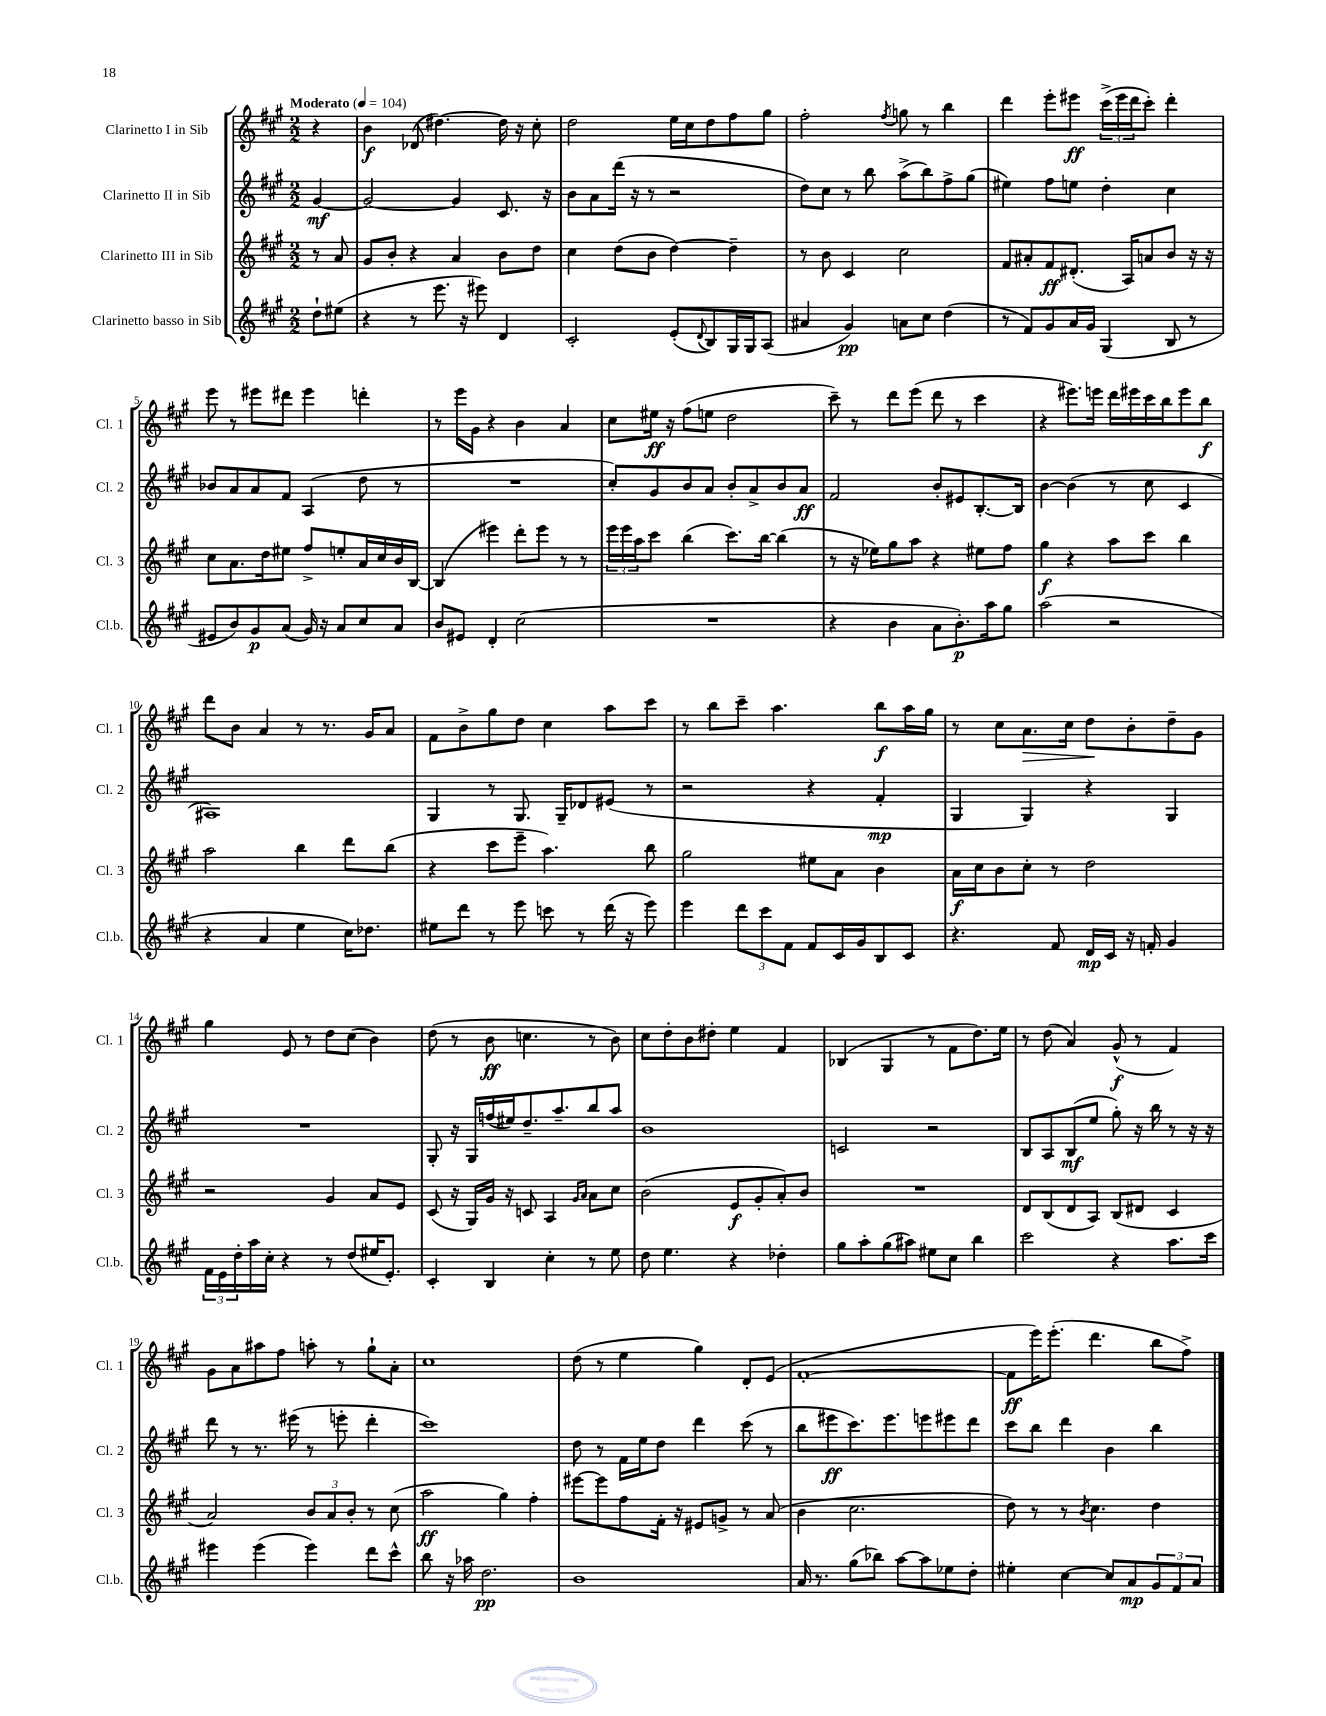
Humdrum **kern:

**kern	**dynam	**kern	**dynam	**kern	**dynam	**kern	**dynam
*part4	*part4	*part3	*part3	*part2	*part2	*part1	*part1
*staff4	*staff4	*staff3	*staff3	*staff2	*staff2	*staff1	*staff1
*I"Clarinetto basso in Sib	*	*I"Clarinetto III in Sib	*	*I"Clarinetto II in Sib	*	*I"Clarinetto I in Sib	*
*I'Cl.b.	*	*I'Cl. 3	*	*I'Cl. 2	*	*I'Cl. 1	*
*clefG2	*	*clefG2	*	*clefG2	*	*clefG2	*
*k[f#c#g#]	*	*k[f#c#g#]	*	*k[f#c#g#]	*	*k[f#c#g#]	*
*M2/2	*	*M2/2	*	*M2/2	*	*M2/2	*
*MM104	*	*MM104	*	*MM104	*	*MM104	*
=	=	=	=	=	=	=	=
!	!	!	!	!	!	!LO:TX:a:B:t=Moderato	!
8dd`\L	.	8r	.	[4g#/	mf	4r	.
(8ee#X\J	.	8a/	.	.	.	.	.
=1	=1	=1	=1	=1	=1	=1	=1
4r	.	8g#/L	.	2g#/_	.	4b\	f
.	.	8b'/J	.	.	.	.	.
8r	.	4r	.	.	.	(8d-X/	.
8.eee\	.	.	.	.	.	[4.dd#X\)	.
.	.	4a/	.	4g#/]	.	.	.
16r	.	.	.	.	.	.	.
8eee#X\)	.	.	.	.	.	.	.
4d/	.	8b\L	.	8.c#/	.	16dd#\]	.
.	.	.	.	.	.	16r	.
.	.	8dd\J	.	.	.	8cc#'\	.
.	.	.	.	16r	.	.	.
=2	=2	=2	=2	=2	=2	=2	=2
2c#'/	.	4cc#\	.	8b\L	.	2dd\	.
.	.	.	.	8a\	.	.	.
.	.	(8dd\L	.	(16ddd\Jk	.	.	.
.	.	.	.	16r	.	.	.
.	.	8b\J	.	8r	.	.	.
(8e'/L	.	[4dd\)	.	2r	.	16ee\LL	.
.	.	.	.	.	.	16cc#\J	.
8qqd/	.	.	.	.	.	.	.
8B/)	.	.	.	.	.	8dd\	.
16G#/L	.	4dd~\]	.	.	.	8ff#\	.
16G#/J	.	.	.	.	.	.	.
(8A/J	.	.	.	.	.	8gg#\J	.
=3	=3	=3	=3	=3	=3	=3	=3
4a#X/	.	8r	.	8dd\L)	.	2ff#'\	.
.	.	8b\	.	8cc#\J	.	.	.
4g#/)	pp	4c#/	.	8r	.	.	.
.	.	.	.	8bb\	.	.	.
.	.	.	.	.	.	8qff#/	.
8an\L	.	2cc#\	.	(8aa^\L	.	8ggn\	.
8cc#\J	.	.	.	8bb\)	.	8r	.
(4dd\	.	.	.	8ff#^\	.	4bb\	.
.	.	.	.	(8gg#\J	.	.	.
=4	=4	=4	=4	=4	=4	=4	=4
8r	.	8f#/L	.	4ee#X\)	.	4ddd\	.
8f#/L)	.	8a#X'/	.	.	.	.	.
8g#/	.	8f#/	ff	8ff#\L	.	8eee'\L	.
16a/L	.	(8.d#X'/J	.	8een\J	.	8eee#X\J	ff
16g#/JJ	.	.	.	.	.	.	.
(4G#/	.	.	.	4dd'\	.	(24ccc#^\LL	.
.	.	.	.	.	.	24eee#\	.
.	.	16A/KL)	.	.	.	.	.
.	.	.	.	.	.	24ddd\J	.
.	.	8an/	.	.	.	8ccc#'\J)	.
8B/	.	8b/J	.	4cc#\	.	4ddd'\	.
8r	.	16r	.	.	.	.	.
.	.	16r	.	.	.	.	.
!!LO:LB:g=z
=5	=5	=5	=5	=5	=5	=5	=5
8e#X/L	.	8cc#\L	.	8b-X/L	.	8eee\	.
8b/)	.	8.a\	.	8a/	.	8r	.
8g#/	p	.	.	8a/	.	8eee#X\L	.
.	.	16dd\k	.	.	.	.	.
(8a/J	.	8ee#X\J	.	8f#/J	.	8ddd#X\J	.
16g#/)	.	8ff#^/L	.	(4A/	.	4eee#\	.
16r	.	.	.	.	.	.	.
8a/L	.	8een'/	.	.	.	.	.
8cc#/	.	16a/L	.	8dd\	.	4dddn'\	.
.	.	16cc#/	.	.	.	.	.
8a/J	.	16b/	.	8r	.	.	.
.	.	[16B/JJ	.	.	.	.	.
=6	=6	=6	=6	=6	=6	=6	=6
8b/L	.	(4B/]	.	1r	.	8r	.
8e#X/J	.	.	.	.	.	16eee\LL	.
.	.	.	.	.	.	16g#\JJ	.
4d'/	.	4eee#X\)	.	.	.	4r	.
(2cc#\	.	8ddd'\L	.	.	.	4b\	.
.	.	8eee#\J	.	.	.	.	.
.	.	8r	.	.	.	4a/	.
.	.	8r	.	.	.	.	.
=7	=7	=7	=7	=7	=7	=7	=7
1r	.	24eee\LL	.	8cc#'/L)	.	8cc#\L	.
.	.	24eee\	.	.	.	.	.
.	.	24aa\J	.	.	.	.	.
.	.	8ccc#\J	.	8g#/	.	16ee#X\Jk	ff
.	.	.	.	.	.	16r	.
.	.	(4bb\	.	8b/	.	(8ff#\L	.
.	.	.	.	8a/J	.	8een\J	.
.	.	8.ccc#\L)	.	8b'/L	.	2dd\	.
.	.	.	.	8a^/	.	.	.
.	.	[16bb\Jk	.	.	.	.	.
.	.	(4bb\]	.	8b/	.	.	.
.	.	.	.	8a/J	ff	.	.
=8	=8	=8	=8	=8	=8	=8	=8
4r	.	8r	.	2f#/	.	8ccc#~\)	.
.	.	16r	.	.	.	8r	.
.	.	16ee-X\KL)	.	.	.	.	.
4b\	.	8gg#\	.	.	.	8ddd\L	.
.	.	8aa\J	.	.	.	(8eee\J	.
8a\L	.	4r	.	8b'/L	.	8ddd\	.
8.b'\)	p	.	.	8e#X/	.	8r	.
.	.	8ee#X\L	.	[8.B'/	.	4ccc#\	.
16aa\k	.	.	.	.	.	.	.
8gg#\J	.	8ff#\J	.	.	.	.	.
.	.	.	.	16B/Jk]	.	.	.
=9	=9	=9	=9	=9	=9	=9	=9
(2aa\	.	4gg#\	f	[4b\	.	4r	.
.	.	4r	.	(4b\]	.	8.eee#X\L)	.
.	.	.	.	.	.	16eeen\Jk	.
2r	.	8aa\L	.	8r	.	16ddd\LL	.
.	.	.	.	.	.	16eee#X\	.
.	.	8ccc#\J	.	8cc#\	.	16ccc#\	.
.	.	.	.	.	.	16bb\J	.
.	.	4bb\	.	4c#/	.	8eee#\	.
.	.	.	.	.	.	8bb\J	f
!!LO:LB:g=z
=10	=10	=10	=10	=10	=10	=10	=10
4r	.	2aa\	.	1A#X)	.	8ddd\L	.
.	.	.	.	.	.	8b\J	.
4a/	.	.	.	.	.	4a/	.
4ee\	.	4bb\	.	.	.	8r	.
.	.	.	.	.	.	8.r	.
16cc#\KL)	.	8ddd\L	.	.	.	.	.
8.dd-X\J	.	.	.	.	.	16g#/KL	.
.	.	(8bb\J	.	.	.	8a/J	.
=11	=11	=11	=11	=11	=11	=11	=11
8ee#X\L	.	4r	.	4G#/	.	8f#\L	.
8ddd\J	.	.	.	.	.	8b^\	.
8r	.	8ccc#\L	.	8r	.	8gg#\	.
8eee\	.	8eee~\J	.	8.G#/	.	8dd\J	.
8cccn\	.	4.aa\)	.	.	.	4cc#\	.
.	.	.	.	16G#~/KL	.	.	.
8r	.	.	.	8d-X/	.	.	.
(16ddd\	.	.	.	(8e#X/J	.	8aa\L	.
16r	.	.	.	.	.	.	.
8eee\)	.	8bb\	.	8r	.	8ccc#\J	.
=12	=12	=12	=12	=12	=12	=12	=12
4eee\	.	2gg#\	.	2r	.	8r	.
.	.	.	.	.	.	8bb\L	.
12ddd\L	.	.	.	.	.	8ccc#~\J	.
12ccc#\	.	.	.	.	.	.	.
.	.	.	.	.	.	4.aa\	.
12f#\J	.	.	.	.	.	.	.
8f#/L	.	8ee#X\L	.	4r	.	.	.
16c#/L	.	8a\J	.	.	.	.	.
16g#/J	.	.	.	.	.	.	.
8B/	.	4b\	.	4f#'/	mp	8bb\L	f
8c#/J	.	.	.	.	.	16aa\L	.
.	.	.	.	.	.	16gg#\JJ	.
=13	=13	=13	=13	=13	=13	=13	=13
4.r	.	16a\LL	f	4G#/	.	8r	.
.	.	16cc#\J	.	.	.	.	.
.	.	8b\	.	.	.	8cc#\L	.
!	!	!	!	!	!	!	!LO:HP:b
.	.	8cc#'\J	.	4G#/)	.	8.a\	>
8f#/	.	8r	.	.	.	.	.
.	.	.	.	.	.	16cc#\Jk	.
16d/LL	mp	2dd\	.	4r	.	8dd\L	.
16c#/JJ	.	.	.	.	.	.	.
16r	.	.	.	.	.	8b'\	]
16fn'/	.	.	.	.	.	.	.
4g#/	.	.	.	4G#/	.	8dd~\	.
.	.	.	.	.	.	8g#\J	.
!!LO:LB:g=z
=14	=14	=14	=14	=14	=14	=14	=14
24f#\LL	.	2r	.	1r	.	4gg#\	.
24e\	.	.	.	.	.	.	.
24dd'\	.	.	.	.	.	.	.
16aa\	.	.	.	.	.	.	.
16cc#'\JJ	.	.	.	.	.	.	.
4r	.	.	.	.	.	8e/	.
.	.	.	.	.	.	8r	.
8r	.	4g#/	.	.	.	8dd\L	.
(8dd/L	.	.	.	.	.	(8cc#\J	.
16ee#X/K	.	8a/L	.	.	.	4b\)	.
8.e'/J)	.	.	.	.	.	.	.
.	.	8e/J	.	.	.	.	.
=15	=15	=15	=15	=15	=15	=15	=15
4c#'/	.	(8c#/	.	8G#'/	.	(8dd\	.
.	.	16r	.	16r	.	8r	.
.	.	16G#/LL)	.	16G#/LL	.	.	.
4B/	.	16g#/JJ	.	(16ffn/	.	8b\	ff
.	.	16r	.	16ee#X/J)	.	.	.
.	.	8cn/	.	8.dd~/	.	4.ccn\	.
4cc#'\	.	4A/	.	.	.	.	.
.	.	.	.	8.aa~/	.	.	.
.	.	16qqg#/LL	.	.	.	.	.
.	.	16qqa/JJ	.	.	.	.	.
8r	.	8a\L	.	8bb/	.	8r	.
8ee\	.	8cc#\J	.	8aa/J	.	8b\)	.
=16	=16	=16	=16	=16	=16	=16	=16
8dd\	.	(2b\	.	1b	.	8cc#\L	.
4.ee\	.	.	.	.	.	8dd'\	.
.	.	.	.	.	.	8b\	.
.	.	.	.	.	.	8dd#X'\J	.
4r	.	8e/L	f	.	.	4ee\	.
.	.	8g#'/	.	.	.	.	.
4dd-X'\	.	8a'/)	.	.	.	4f#/	.
.	.	8b/J	.	.	.	.	.
=17	=17	=17	=17	=17	=17	=17	=17
8gg#\L	.	1r	.	2cn/	.	(4B-X/	.
8aa'\	.	.	.	.	.	.	.
(8gg#\	.	.	.	.	.	4G#/	.
8aa#X\J)	.	.	.	.	.	.	.
8ee#X\L	.	.	.	2r	.	8r	.
8cc#\J	.	.	.	.	.	8f#\L	.
4bb\	.	.	.	.	.	8.dd\)	.
.	.	.	.	.	.	16ee\Jk	.
=18	=18	=18	=18	=18	=18	=18	=18
2ccc#\	.	8d/L	.	8B/L	.	8r	.
.	.	(8B/	.	8A/	.	(8dd\	.
.	.	8d/	.	(8B/	mf	4a/)	.
.	.	8A/J)	.	8ee/J	.	.	.
4r	.	(8B/L	.	8gg#'\)	.	(8g#^^/	f
.	.	8d#X/J	.	16r	.	8r	.
.	.	.	.	16bb\	.	.	.
8.aa\L	.	4c#/	.	8r	.	4f#/)	.
.	.	.	.	16r	.	.	.
16ccc#\Jk	.	.	.	16r	.	.	.
!!LO:LB:g=z
=19	=19	=19	=19	=19	=19	=19	=19
4eee#X\	.	2a/)	.	8ddd\	.	8g#\L	.
.	.	.	.	8r	.	8a\	.
(4eee#\	.	.	.	8.r	.	8aa#X\	.
.	.	.	.	.	.	8ff#\J	.
.	.	.	.	(16eee#X\	.	.	.
4eee#\)	.	12b/L	.	8r	.	8aan'\	.
.	.	12a/	.	.	.	.	.
.	.	.	.	8eeen'\	.	8r	.
.	.	12b'/J	.	.	.	.	.
8ddd\L	.	8r	.	4ddd'\	.	8gg#`\L	.
8ccc#^^\J	.	(8cc#\	.	.	.	8a'\J	.
=20	=20	=20	=20	=20	=20	=20	=20
8bb\	.	2aa\	ff	1ccc#)	.	1cc#	.
16r	.	.	.	.	.	.	.
16aa-X\	.	.	.	.	.	.	.
2.dd\	pp	.	.	.	.	.	.
.	.	4gg#\)	.	.	.	.	.
.	.	4ff#'\	.	.	.	.	.
=21	=21	=21	=21	=21	=21	=21	=21
1b	.	[8eee#X\L	.	8dd\	.	(8dd\	.
.	.	8eee#\]	.	8r	.	8r	.
.	.	8ff#\	.	16f#\LL	.	4ee\	.
.	.	.	.	16ee\J	.	.	.
.	.	16f#'\Jk	.	8dd\J	.	.	.
.	.	16r	.	.	.	.	.
.	.	8e#X/L	.	4ddd\	.	4gg#\)	.
.	.	8gn^/J	.	.	.	.	.
.	.	8r	.	(8ccc#\	.	8d'/L	.
.	.	(8a/	.	8r	.	(8e/J	.
=22	=22	=22	=22	=22	=22	=22	=22
16a/	.	4b\	.	8bb\L	.	[1f#'	.
8.r	.	.	.	.	.	.	.
.	.	.	.	8eee#X\	ff	.	.
(8gg#\L	.	2.cc#\	.	8.ccc#\)	.	.	.
8bb-X\J)	.	.	.	.	.	.	.
.	.	.	.	8.eee#\	.	.	.
[8aa\L	.	.	.	.	.	.	.
8aa\]	.	.	.	8eeen\	.	.	.
8ee-X\	.	.	.	8eee#X\	.	.	.
8dd'\J	.	.	.	8ddd\J	.	.	.
=23	=23	=23	=23	=23	=23	=23	=23
4ee#X'\	.	8dd\)	.	8ccc#\L	.	8f#\L]	ff
.	.	8r	.	8bb\J	.	16eee\K)	.
.	.	.	.	.	.	(8.eee'\J	.
[4cc#\	.	8r	.	4ddd\	.	.	.
.	.	8qb/	.	.	.	.	.
.	.	4.cc#\	.	.	.	4.ddd\	.
8cc#/L]	.	.	.	4b\	.	.	.
8a/	mp	.	.	.	.	.	.
12g#/	.	4dd\	.	4bb\	.	8bb\L	.
12f#/	.	.	.	.	.	.	.
.	.	.	.	.	.	8ff#^\J)	.
12a/J	.	.	.	.	.	.	.
==	==	==	==	==	==	==	==
*-	*-	*-	*-	*-	*-	*-	*-
